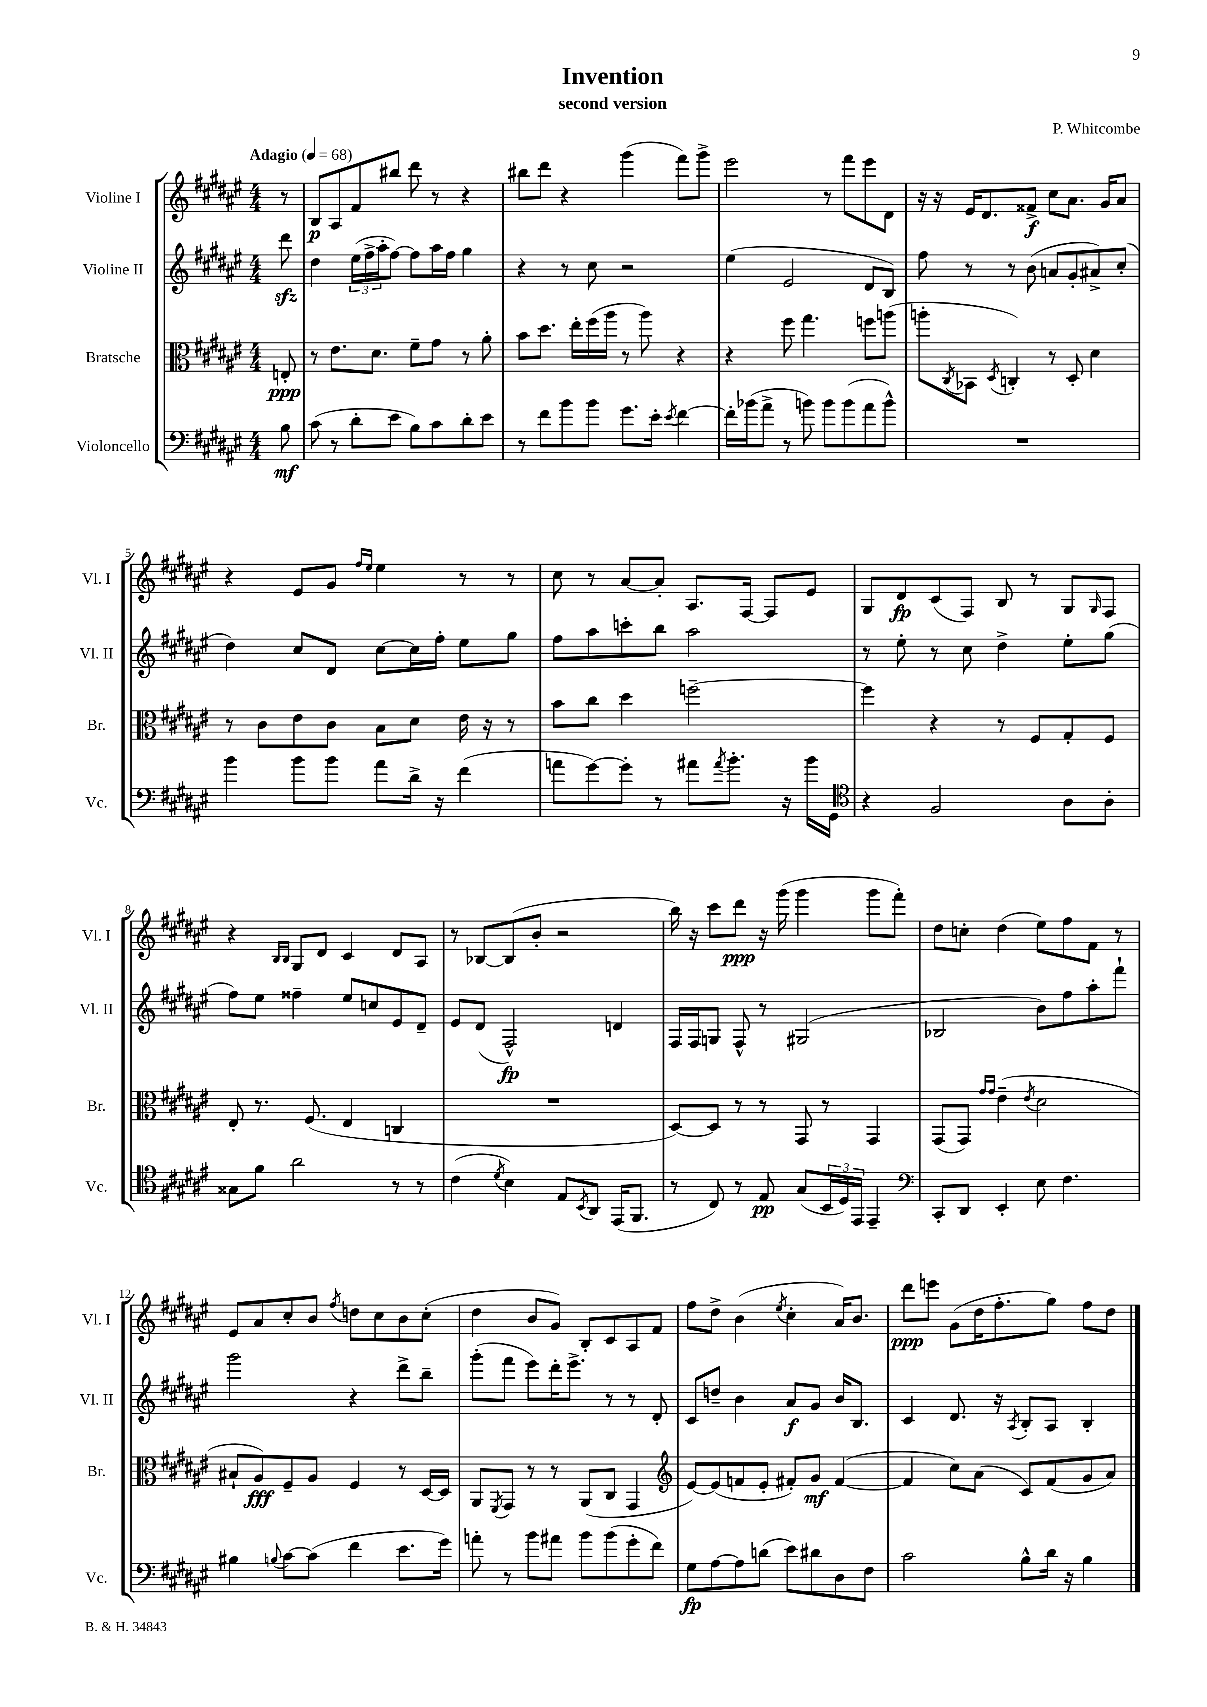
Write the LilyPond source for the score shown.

\header { title = "Invention" composer = "P. Whitcombe" subtitle = "second version" }
<<
\new StaffGroup <<
\new Staff = "s0" \with { instrumentName = "Violine I" shortInstrumentName = "Vl. I" } {
    \clef treble \key fis \major \numericTimeSignature \time 4/4 \partial 8 \tempo "Adagio" 4 = 68
    r8 |
    b8\p ais8 fis'8 bis''8 dis'''8 r8 r4 |
    bis''8 dis'''8 r4 gis'''4( fis'''8) gis'''8-> |
    eis'''2 r8 fis'''8 eis'''8 dis'8 |
    r16 r16 eis'16 dis'8. fisis'8->\f cis''8 ais'8. gis'16 ais'8 |
    r4 eis'8 gis'8 \grace { fis''16 eis''16 } eis''4 r8 r8 |
    cis''8 r8 ais'8~ ais'8-. ais8. fis16~ fis8 eis'8 |
    gis8 dis'8\fp cis'8( fis8) b8 r8 gis8 \grace { gis16 } fis8 |
    r4 \grace { b16 b16 } gis8 dis'8 cis'4 dis'8 ais8 |
    r8 bes8~ bes8( b'8-. r2 |
    b''16) r16 cis'''8 dis'''8\ppp r16 gis'''16( gis'''4 gis'''8 fis'''8-.) |
    dis''8 c''8-. dis''4( eis''8) fis''8 fis'8 r8 |
    eis'8 ais'8 cis''8-. b'8 \acciaccatura { fis''8 } d''8 cis''8 b'8 cis''8-.( |
    dis''4 b'8 gis'8) b8-. cis'8 ais8 fis'8 |
    fis''8 dis''8-> b'4( \acciaccatura { eis''8 } cis''4-. ais'16) b'8. |
    dis'''8\ppp e'''8 gis'8( dis''16 fis''8.-. gis''8) fis''8 dis''8 \bar "|." |
}
\new Staff = "s1" \with { instrumentName = "Violine II" shortInstrumentName = "Vl. II" } {
    \clef treble \key fis \major \numericTimeSignature \time 4/4 \partial 8
    dis'''8\sfz |
    dis''4 \tuplet 3/2 { eis''16( fis''16-> ais''16-. } fis''8~) fis''8 ais''16 fis''16 gis''4 |
    r4 r8 cis''8 r2 |
    eis''4( eis'2 dis'8 b8) |
    fis''8 r8 r8 b'8( a'8 gis'8-. ais'8->) cis''8-.( |
    dis''4) cis''8 dis'8 cis''8~ cis''16 fis''16-. eis''8 gis''8 |
    fis''8 ais''8 c'''8-. b''8 ais''2 |
    r8 eis''8-. r8 cis''8 dis''4-> eis''8-. gis''8( |
    fis''8) eis''8 fisis''4-- eis''8 c''8 eis'8 dis'8-- |
    eis'8 dis'8( fis2-^\fp) d'4 |
    fis16 fis16 g8 fis8-^ r8 gis2( |
    bes2 b'8) fis''8 ais''8-. fis'''8-! |
    gis'''2 r4 dis'''8-> b''8-- |
    gis'''8-.( fis'''8 eis'''8) dis'''16-. eis'''8.-> r8 r8 dis'8-. |
    cis'8 d''8-- b'4 ais'8\f gis'8 b'16 b8. |
    cis'4 dis'8. r16 \acciaccatura { ais8 } b8-. ais8 b4-. \bar "|." |
}
\new Staff = "s2" \with { instrumentName = "Bratsche" shortInstrumentName = "Br." } {
    \clef alto \key fis \major \numericTimeSignature \time 4/4 \partial 8
    e8-.\ppp |
    r8 eis'8. dis'8. fis'8-- gis'8 r8 ais'8-. |
    b'8 dis''8. eis''16-. fis''16( ais''16 r8 ais''8) r4 |
    r4 fis''8 gis''4. f''8 a''8( |
    a''8-. \acciaccatura { cis8 } bes,8 \acciaccatura { dis8 } c4-.) r8 dis8-. dis'4 |
    r8 cis'8 eis'8 cis'8 b8 dis'8 eis'16 r16 r8 |
    b'8 cis''8 dis''4 f''2~-- |
    f''4 r4 r8 fis8 gis8-. fis8 |
    eis8-. r8. fis8.( eis4 c4 |
    R1 |
    dis8~) dis8 r8 r8 gis,8 r8 gis,4 |
    gis,8( gis,8) \grace { gis'16 gis'16 } eis'4--( \acciaccatura { eis'8 } dis'2 |
    bis8-! ais8\fff) fis8-- ais8 fis4 r8 dis16~ dis16 |
    ais,8 \acciaccatura { fis,8 } gis,8 r8 r8 ais,8( cis8 gis,4 |
    \clef treble eis'8~) eis'8( f'8 eis'8-. fis'8-.) gis'8\mf fis'4~( |
    fis'4 cis''8) ais'8( cis'8) fis'8( gis'8 ais'8) \bar "|." |
}
\new Staff = "s3" \with { instrumentName = "Violoncello" shortInstrumentName = "Vc." } {
    \clef bass \key fis \major \numericTimeSignature \time 4/4 \partial 8
    b8\mf |
    cis'8( r8 dis'8-. eis'8 b8) cis'8 dis'8-. eis'8 |
    r8 fis'8 b'8 b'8 gis'8. eis'16-. \acciaccatura { eis'8 } fis'4~ |
    fis'16-. bes'16( ais'8-> r8 b'8) b'8 b'8( ais'8 b'8-^) |
    R1 |
    b'4 b'8 b'8 ais'8 dis'16-> r16 fis'4( |
    a'8 gis'8~) gis'8-. r8 ais'8 \acciaccatura { ais'8 } b'8.-. r16 b'16 gis,16 |
    \clef tenor r4 fis2 ais8 ais8-. |
    gisis8 fis'8 ais'2 r8 r8 |
    cis'4( \acciaccatura { dis'8 } b4) eis8 \acciaccatura { b,8 } ais,8 eis,16( fis,8. |
    r8 cis8) r8 eis8\pp gis8( \tuplet 3/2 { b,16 dis16) eis,16 } eis,4-- |
    \clef bass cis,8-. dis,8 eis,4-. eis8 fis4. |
    bis4 \appoggiatura { b8 } cis'8~ cis'8( fis'4 eis'8. gis'16) |
    a'8-. r8 b'8 ais'8 b'8 b'8( gis'8-. fis'8) |
    gis8\fp ais8~ ais8 d'8( eis'8) dis'8 dis8 fis8 |
    cis'2 b8-^ dis'16 r16 b4 \bar "|." |
}
>>
>>
